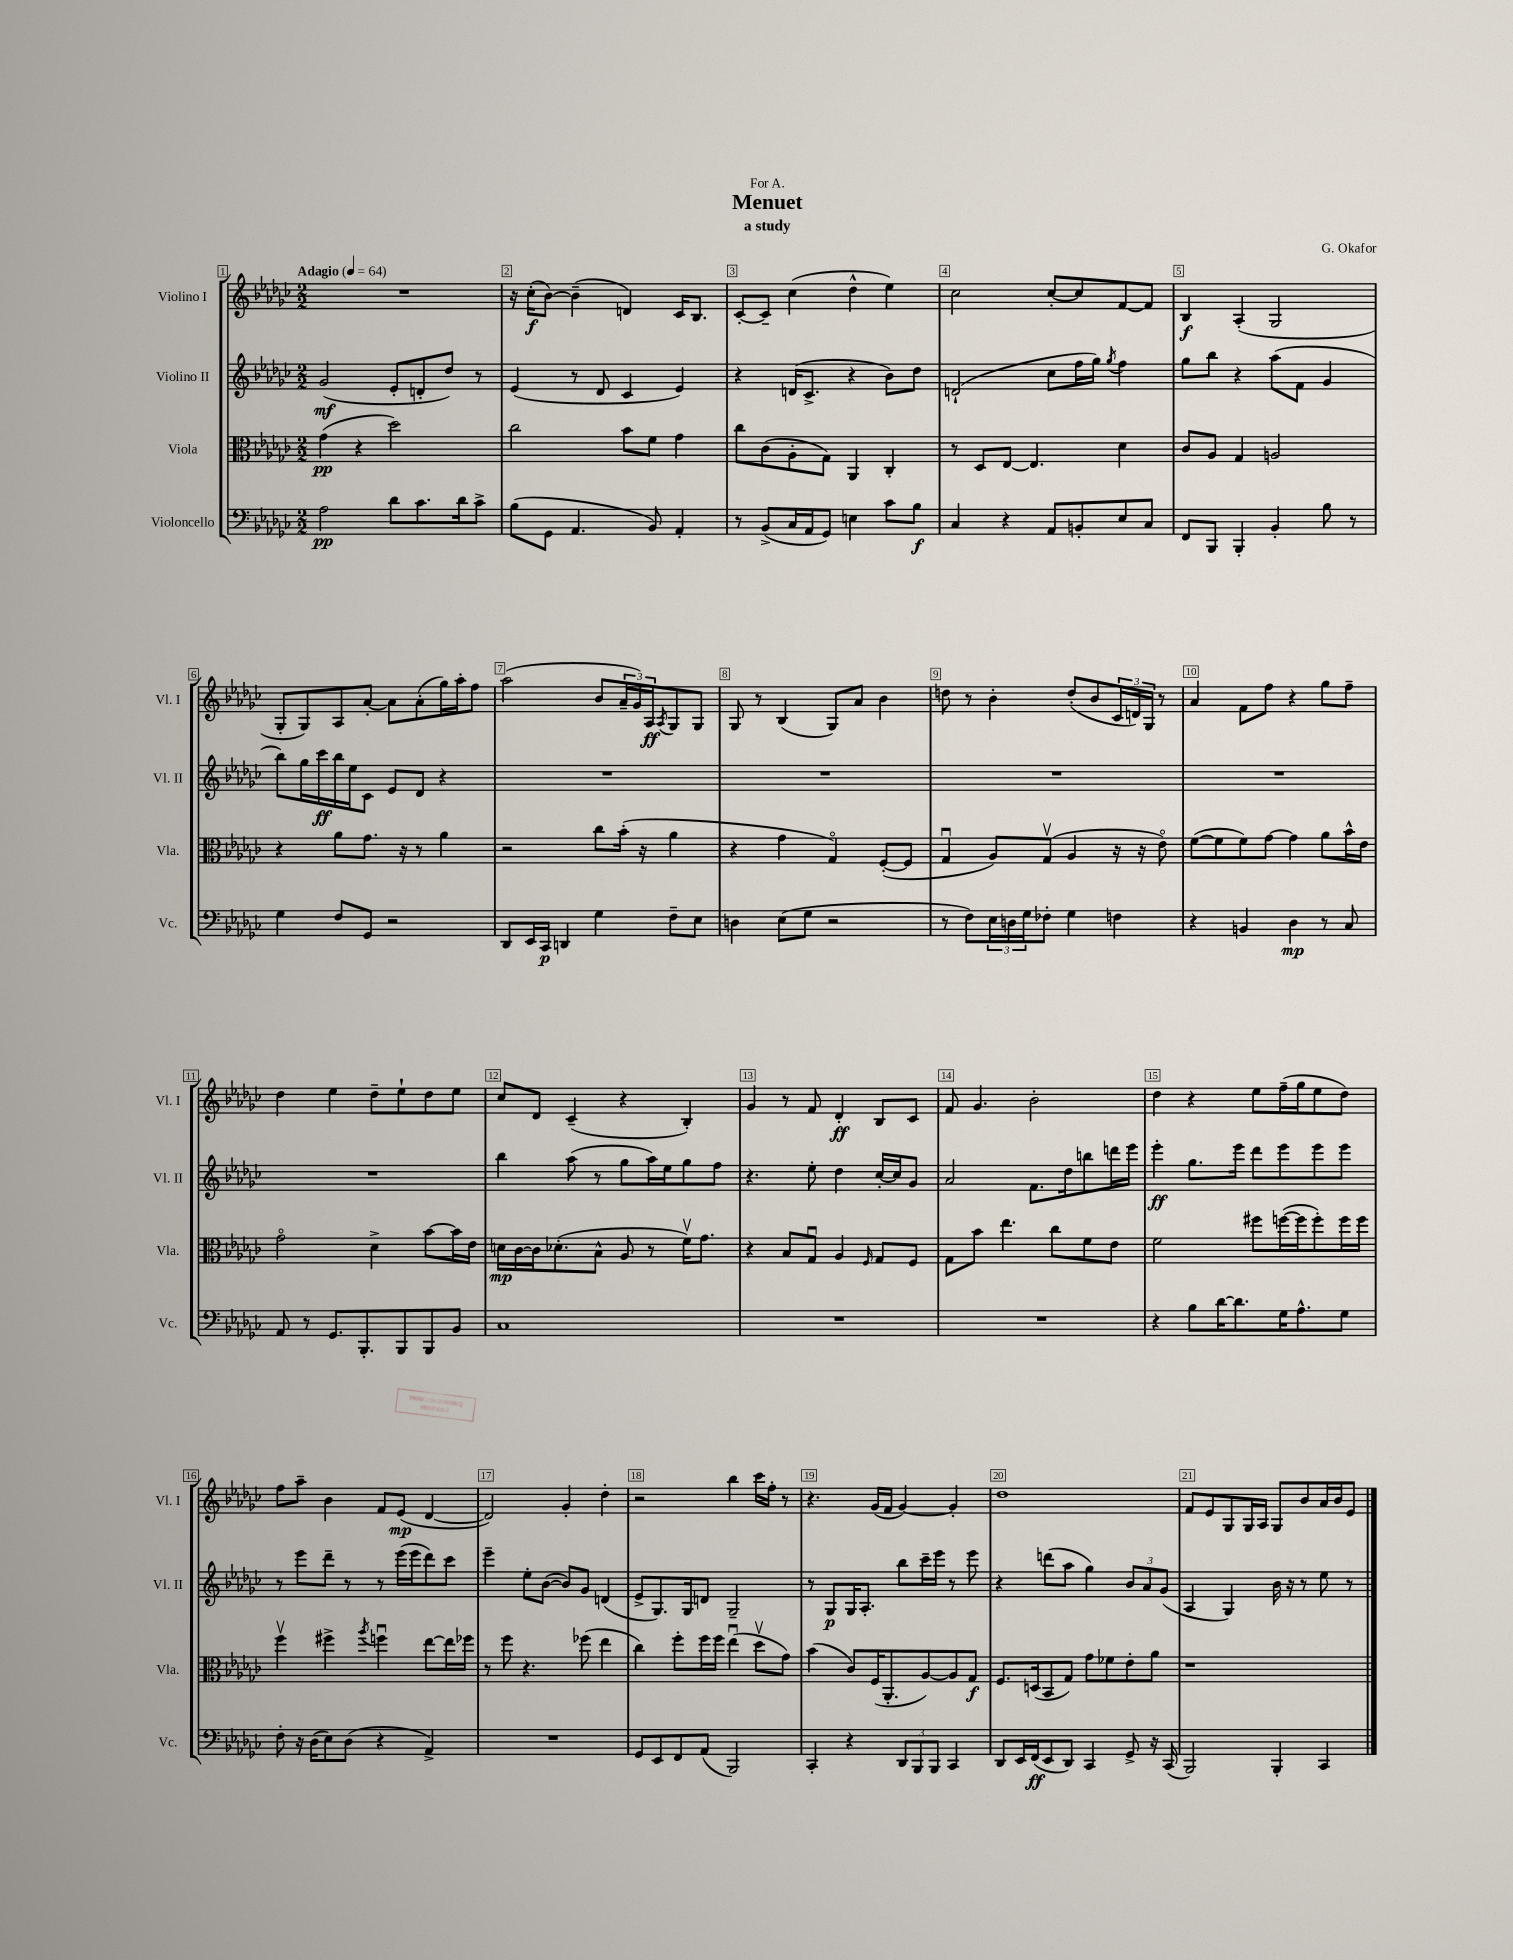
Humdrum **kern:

**kern	**kern	**kern	**kern
*staff4	*staff3	*staff2	*staff1
*clefF4	*clefC3	*clefG2	*clefG2
*k[b-e-a-d-g-c-]	*k[b-e-a-d-g-c-]	*k[b-e-a-d-g-c-]	*k[b-e-a-d-g-c-]
*M2/2	*M2/2	*M2/2	*M2/2
*MM64	*MM64	*MM64	*MM64
2A-	(4g-	(2g-	1r
.	4r	.	.
8d-	2dd-)	8e-'	.
8.c-	.	8d'	.
.	.	8dd-)	.
16d-	.	.	.
8c-^	.	8r	.
=	=	=	=
(8B-	2cc-	(4e-	16r
.	.	.	(16cc-'
8GG-	.	.	[8b-)
4.AA-	.	8r	(4b-~]
.	.	8d-	.
.	8b-	4c-	4d)
8BB-)	8f	.	.
4AA-'	4g-	4e-)	16c-
.	.	.	8.B-
=	=	=	=
8r	8cc-	4r	[8c-'
(8BB-^	(8c-	.	8c-~]
16C-	8A-'	(16d	(4cc-
16AA-	.	8.c-^	.
8GG-)	8G-)	.	.
4E	4AA-	4r	4dd-^^
8c-	4C-'	8b-)	4ee-)
8B-	.	8dd-	.
=	=	=	=
4C-	8r	(2d`	2cc-
.	8D-	.	.
4r	[8E-	.	.
.	4.E-]	.	.
8AA-	.	8cc-	[8cc-'
8BB'	.	16ff	8cc-]
.	.	16gg-)	.
.	.	8qgg-	.
8E-	4d-	4ff	[8f
8C-	.	.	8f]
=	=	=	=
8FF	8c-	8gg-	4B-
8BBB-	8A-	8bb-	.
4BBB-'	4G-	4r	(4A-'
4BB-'	2A	(8aa-	2G-
.	.	8f	.
8B-	.	4g-	.
8r	.	.	.
=	=	=	=
4G-	4r	8bb-)	8G-'
.	.	16gg-	8G-)
.	.	16ccc-	.
8F	8a-	16bb-	8A-
.	.	16ee-	.
8GG-	8.g-	8c-	[8a-'
2r	.	8e-	8a-]
.	16r	.	.
.	8r	8d-	(8a-'
.	4a-	4r	16gg-)
.	.	.	16aa-'
.	.	.	8ff
=	=	=	=
8DD-	2r	1r	(2aa-
16EE-	.	.	.
16CC-	.	.	.
4DD	.	.	.
4G-	8cc-	.	8b-
.	(16b-'	.	24a-~
.	.	.	24g-)
.	16r	.	.
.	.	.	24A-
.	.	.	8qA-
8F~	4a-	.	8G-
8E-	.	.	8G-
=	=	=	=
4D	4r	1r	8G-
.	.	.	8r
(8E-	4g-	.	(4B-
8G-	.	.	.
2r	4G-o)	.	8G-)
.	.	.	8a-
.	([8F'	.	4b-
.	8F]	.	.
=	=	=	=
8r	4G-u	1r	8dd
8F)	.	.	8r
24E-	8A-)	.	4b-'
24D	.	.	.
24G-	.	.	.
8F-'	(8G-v	.	.
4G-	4A-	.	(8dd'
.	.	.	8b-
4F	16r	.	24c-
.	.	.	24d)
.	16r	.	.
.	.	.	24G-
.	8e-o)	.	8r
=	=	=	=
4r	([8f	1r	4a-
.	8f]	.	.
4BB	8f)	.	8f
.	[8g-	.	8ff
4D-	4g-]	.	4r
8r	8a-	.	8gg-
8C-	16b-^^	.	8ff~
.	16e-	.	.
=	=	=	=
8AA-	2g-o	1r	4dd-
8r	.	.	.
8.GG-	.	.	4ee-
8.BBB-'	.	.	.
.	4d-^	.	8dd-~
8BBB-	.	.	8ee-`
8BBB-	[8b-	.	8dd-
8BB-	16b-]	.	8ee-
.	16e-	.	.
=	=	=	=
1C-	16d	4bb-	8cc-
.	[16c-	.	.
.	16c-]	.	8d-
.	(8.d-'	.	.
.	.	(8aa-	(4c-~
.	8B-^^	8r	.
.	8A-	8gg-	4r
.	8r	16aa-)	.
.	.	16ee-	.
.	16fv)	8gg-	4B-')
.	8.g-	.	.
.	.	8ff	.
=	=	=	=
1r	4r	4.r	4g-
.	8B-	.	8r
.	8G-u	8ee-'	8f
.	4A-	4dd-	4d-'
.	16qqF	.	.
.	8G-	[16cc-'	8B-
.	.	16cc-]	.
.	8F	8g-	8c-
=	=	=	=
1r	8G-	2a-	8f
.	8b-	.	4.g-
.	4.ee-	.	.
.	.	8.f	2b-'
.	8cc-	.	.
.	.	16dd-	.
.	8f	8bb	.
.	8e-	16ddd	.
.	.	16eee-	.
=	=	=	=
4r	2f	4eee-'	4dd-
8B-	.	8.gg-	4r
[16d-	.	.	.
8.d-]	.	16eee-	.
.	8ff#	8ddd-	8ee-
16G-	([16ff	8eee-	(16ff~
8.A-^^	16ff]	.	16gg-
.	8ff')	8eee-	8ee-
8G-	16ff	8eee-	8dd-)
.	16ff	.	.
=	=	=	=
8F'	4ffv	8r	8ff
16r	.	8eee-	8aa-~
(16D-	.	.	.
8E-)	4ff#^	8ddd-~	4b-
(8D-	.	8r	.
.	8qaa-	.	.
4r	4ffu	8r	8f
.	.	(16eee-	(8e-
.	.	16eee-	.
4AA-^)	[8ee-	8ddd-)	[4d-
.	16ee-]	8ccc-	.
.	16ff-	.	.
=	=	=	=
1r	8r	4eee-~	2d-])
.	8ff	.	.
.	4.r	8ee-'	.
.	.	([8b-	.
.	.	8b-])	4g-'
.	(8ff-	8g-	.
.	4ee-	(4d	4dd-'
=	=	=	=
8GG-	4cc-)	8e-^	2r
8EE-	.	8.G-)	.
8FF	8ff'	.	.
.	.	16G-	.
(8AA-	16ff	8d	.
.	16ff	.	.
2BBB-)	(4ee-u	2G-~	4bb-
.	8dd-v	.	16ccc-
.	.	.	16ff'
.	8g-)	.	8r
=	=	=	=
4CC-'	(4b-	8r	4.r
.	.	8G-	.
4r	8c-)	16G-	.
.	.	8.A-'	.
.	(16F	.	(16g-
.	8.AA-'	.	16f
12DD-	.	8bb-	[4g-)
12BBB-	.	.	.
.	[8A-)	16ccc-~	.
12BBB-	.	.	.
.	.	16eee-	.
4CC-	8A-]	8r	4g-']
.	8G-	8eee-	.
=	=	=	=
8DD-	8.F	4r	1dd-
16EE-	.	.	.
(16FF	(16D	.	.
8EE-	8BB-	(8ddd	.
8DD-)	8G-)	8aa-	.
4CC-	8g-	4gg-)	.
.	8f-	.	.
8GG-^	8e-'	12b-	.
.	.	12a-	.
16r	8a-	.	.
.	.	(12g-	.
(16CC-	.	.	.
=	=	=	=
2BBB-)	1r	4A-	8f
.	.	.	8e-
.	.	4G-)	8G-
.	.	.	16G-
.	.	.	16A-
4BBB-'	.	16b-	8G-
.	.	16r	.
.	.	8r	8b-
4CC-	.	8ee-	16a-
.	.	.	16b-
.	.	8r	8e-
==	==	==	==
*-	*-	*-	*-
